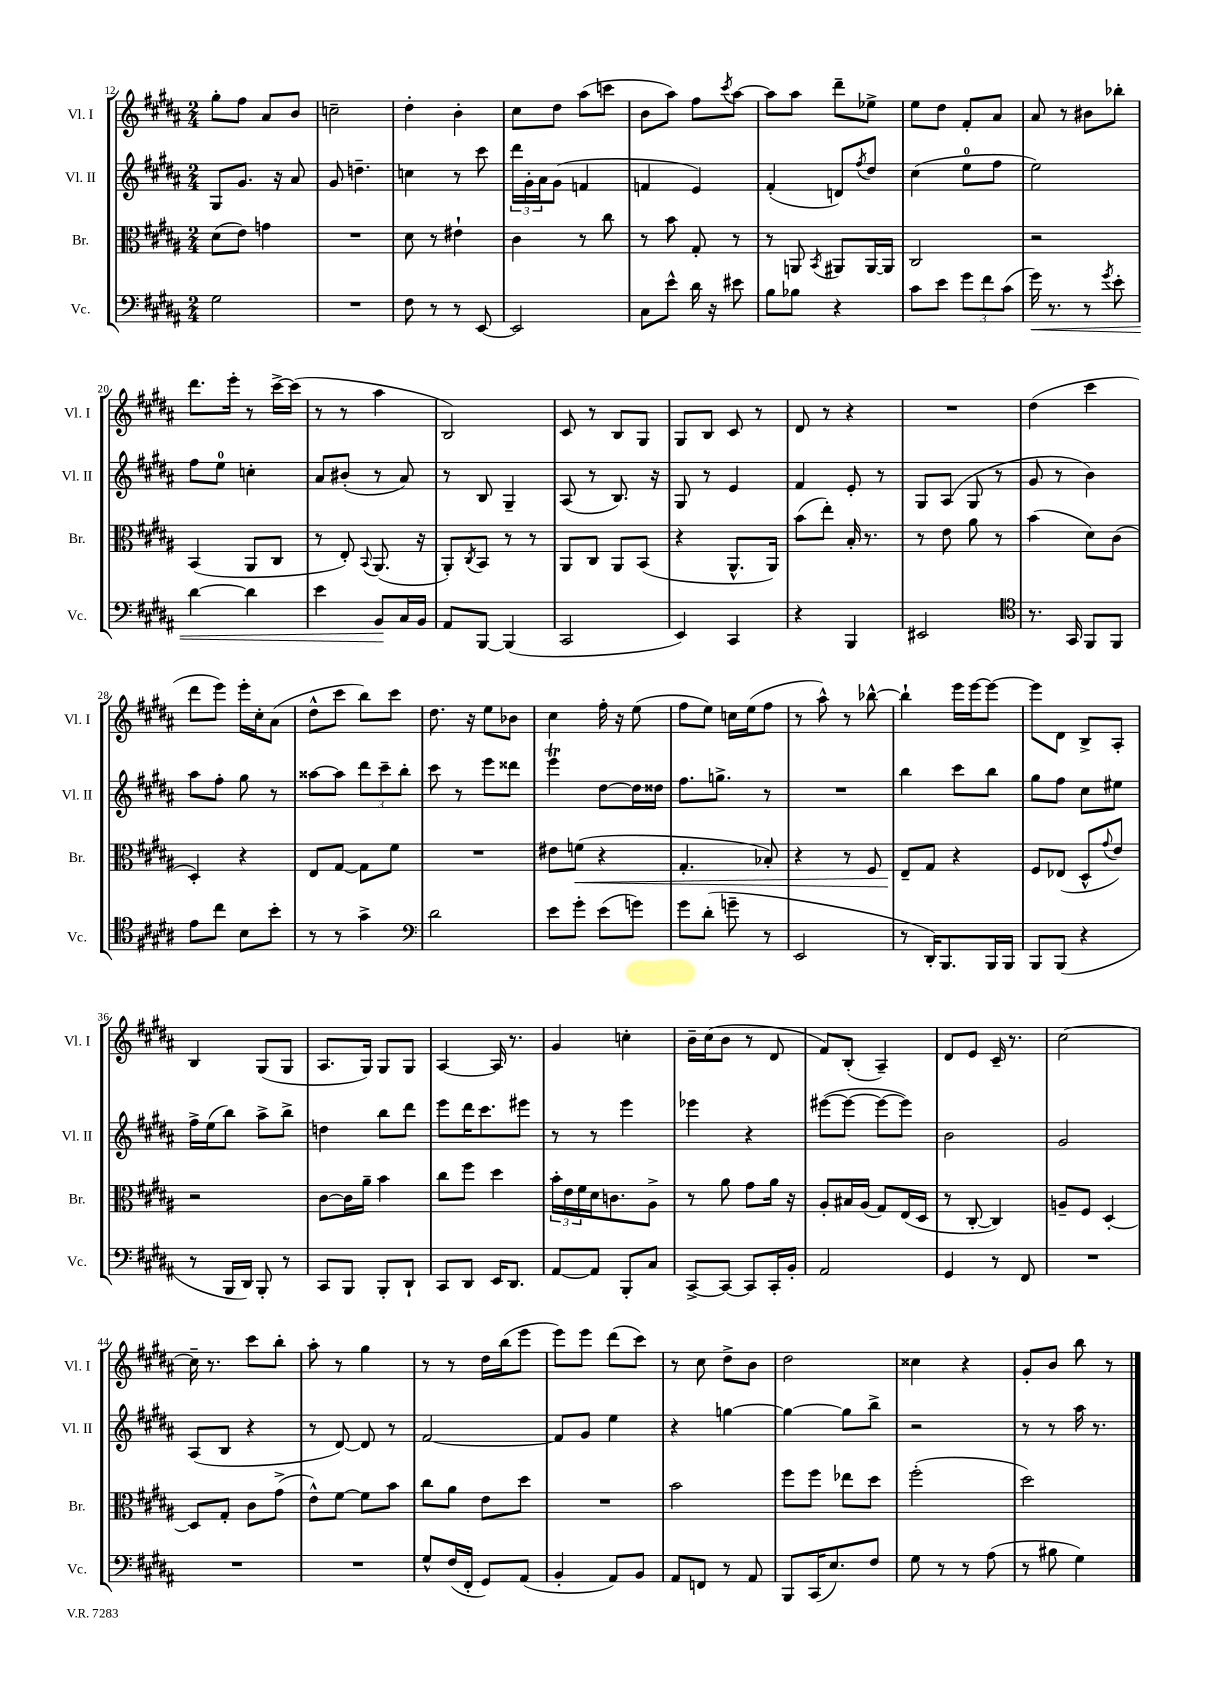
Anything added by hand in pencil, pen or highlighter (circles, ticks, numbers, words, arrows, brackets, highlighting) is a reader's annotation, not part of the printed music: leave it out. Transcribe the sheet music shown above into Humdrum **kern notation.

**kern	**kern	**kern	**kern
*staff4	*staff3	*staff2	*staff1
*clefF4	*clefC3	*clefG2	*clefG2
*k[f#c#g#d#a#]	*k[f#c#g#d#a#]	*k[f#c#g#d#a#]	*k[f#c#g#d#a#]
*M2/4	*M2/4	*M2/4	*M2/4
2G#\	(8d#\L	8G#/L	8gg#'\L
.	8e\J)	8.g#/J	8ff#\J
.	4g\	.	8a#/L
.	.	16r	.
.	.	8a#/	8b/J
=	=	=	=
2r	2r	8g#/	2cc~\
.	.	4.dd~\	.
=	=	=	=
8F#\	8d#\	4cc\	4dd#'\
8r	8r	.	.
8r	4e#`\	8r	4b'\
[8EE/	.	8ccc#\	.
=	=	=	=
2EE/]	4c#\	24ddd#\LL	8cc#\L
.	.	24g#'\	.
.	.	24a#\J	.
.	.	(8g#\J	8dd#\J
.	8r	4f/	(8aa#\L
.	8cc#\	.	8ccc\J
=	=	=	=
8C#\L	8r	4f/	8b\L
8e^^\J	8b\	.	8aa#\J)
16d#\	8G#'/	4e/)	8ff#\L
16r	.	.	.
.	.	.	8qccc#/
8e#\	8r	.	[8aa#\J
=	=	=	=
8B\L	8r	(4f#'/	8aa#\]L
8B-\J	8AA/	.	8aa#\J
.	8qBB/	.	.
4r	8AA#/L	8d/L)	8ddd#~\L
.	.	8qff#/	.
.	[16AA#/L	8dd#/J	8ee-^\J
.	16AA#/]JJ	.	.
=	=	=	=
8c#\L	2C#/	(4cc#\	8ee\L
8e\J	.	.	8dd#\J
12g#\L	.	8ee\L	8f#'/L
12f#\	.	.	.
.	.	8ff#\J	8a#/J
(12c#\J	.	.	.
=	=	=	=
16g#\)	2r	2ee\)	8a#/
8.r	.	.	.
.	.	.	8r
8r	.	.	8b#\L
8qg#/	.	.	.
8e'\	.	.	8bb-'\J
=	=	=	=
[4d#\	(4BB/	8ff#\L	8.ddd#\L
.	.	8ee\J	.
.	.	.	16eee'\Jk
4d#\]	8AA#/L	4cc'\	8r
.	8C#/J	.	[16ccc#^\LL
.	.	.	(16ccc#\]JJ
=	=	=	=
4e\	8r	8a#/L	8r
.	8E'/)	(8b#'/J	8r
.	8qqBB/	.	.
8BB/L	(8.AA#/	8r	4aa#\
16C#/L	.	8a#/)	.
16BB/JJ	16r	.	.
=	=	=	=
8AA#/L	8AA#'/L)	8r	2B/)
.	8qC#/	.	.
[8BBB/J	8BB/J	8B/	.
(4BBB/]	8r	4G#~/	.
.	8r	.	.
=	=	=	=
2CC#/	8AA#/L	(8A#/	8c#/
.	8C#/J	8r	8r
.	8AA#/L	8.B/)	8B/L
.	(8BB/J	.	8G#/J
.	.	16r	.
=	=	=	=
4EE/)	4r	8G#/	8G#/L
.	.	8r	8B/J
4CC#/	8.AA#^^/L	4e/	8c#/
.	.	.	8r
.	16AA#/Jk)	.	.
=	=	=	=
4r	(8b\L	4f#/	8d#/
.	8ee'\J)	.	8r
4BBB/	16B'/	8e'/	4r
.	8.r	.	.
.	.	8r	.
=	=	=	=
2EE#/	8r	8G#/L	2r
.	8e\	(8A#/J	.
.	8a#\	8G#/	.
.	8r	8r	.
=	=	=	=
*clefC4	*	*	*
8.r	(4b\	8g#/	(4dd#\
.	.	8r	.
16GG#/	.	.	.
8FF#/L	8d#\L)	4b\)	4ccc#\
8FF#/J	(8c#\J	.	.
=	=	=	=
8e\L	4D#'/)	8aa#\L	8ddd#\L
8cc#\J	.	8ff#'\J	8eee\J)
8B\L	4r	8gg#\	16eee'\LL
.	.	.	16cc#'\J
8b'\J	.	8r	(8a#\J
=	=	=	=
8r	8E/L	[8aa##\L	8dd#^^\L
8r	[8G#/J	8aa##\]J	8ccc#\J
4g#^\	8G#\]L	12ddd#\L	8bb\L)
.	.	12ccc#~\	.
.	8f#\J	.	8ccc#\J
.	.	12bb'\J	.
=	=	=	=
*clefF4	*	*	*
2d#\	2r	8ccc#\	8.dd#\
.	.	8r	.
.	.	.	16r
.	.	8eee\L	8ee\L
.	.	8ddd##\J	8b-\J
=	=	=	=
8e\L	8e#\L	4eee\	4cc#\
8g#'\J	(8f\J	.	.
(8e\L	4r	[8dd#\L	16ff#'\
.	.	.	16r
8g\J)	.	16dd#\]L	(8ee\
.	.	16dd##\JJ	.
=	=	=	=
8g#\L	4.G#'/	8.ff#\L	8ff#\L
(8d#'\J	.	.	8ee\J)
.	.	8.gg^\J	.
8g~\	.	.	16cc\LL
.	.	.	(16ee\J
8r	8B-'/)	8r	8ff#\J
=	=	=	=
2EE/	4r	2r	8r
.	.	.	8aa#^^\)
.	8r	.	8r
.	8F#/	.	[8bb-^^\
=	=	=	=
8r	8E~/L	4bb\	4bb-`\]
16DD#'/LK)	8G#/J	.	.
8.BBB/	.	.	.
.	4r	8ccc#\L	16eee\LL
.	.	.	[16eee\J
16BBB/L	.	8bb\J	8eee\_J
16BBB/JJ	.	.	.
=	=	=	=
8BBB/L	8F#/L	8gg#\L	8eee\]L
(8BBB/J	(8E-/J	8ff#\J	8d#\J
4r	8D#^^/L	8cc#\L	8B^/L
.	8qqg#/	.	.
.	8e/J)	8ee#\J	8A#'/J
=	=	=	=
8r	2r	16ff#^\LL	4B/
.	.	(16ee\J	.
16BBB/LL	.	8bb\J)	.
16DD#/JJ)	.	.	.
8BBB'/	.	8aa#^\L	(8G#/L
8r	.	8bb^\J	8G#/J
=	=	=	=
8CC#/L	[8c#\L	4dd\	8.A#/L
8BBB/J	16c#\]L	.	.
.	16a#~\JJ	.	16G#/Jk)
8BBB'/L	4b\	8bb\L	8G#/L
8DD#`/J	.	8ddd#\J	8G#/J
=	=	=	=
8CC#/L	8cc#\L	8eee\L	[4A#/
8DD#/J	8ff#\J	16ddd#\K	.
.	.	8.ccc#\	.
16EE/LK	4dd#\	.	16A#/]
8.DD#/J	.	.	8.r
.	.	8eee#\J	.
=	=	=	=
[8AA#/L	24b'\LL	8r	4g#/
.	24e\	.	.
.	24f#\	.	.
8AA#/]J	16d#\J	8r	.
.	8.c\	.	.
8BBB'/L	.	4eee\	4cc'\
8C#/J	8A#^\J	.	.
=	=	=	=
[8CC#^/L	8r	4eee-\	16b~\LL
.	.	.	(16cc#\J
8CC#/_J	8a#\	.	8b\J
8CC#/]L	8g#\L	4r	8r
16CC#'/L	16a#\Jk	.	8d#/
16BB'/JJ	16r	.	.
=	=	=	=
2AA#/	8A#'/L	([8eee#\L	8f#/L)
.	16B#/L	8eee#\_J	(8B'/J
.	(16A#/JJ	.	.
.	8G#/L)	8eee#\_L	4A#~/)
.	(16E/L	8eee#\]J)	.
.	16D#/JJ	.	.
=	=	=	=
4GG#/	8r	2b\	8d#/L
.	[8C#'/	.	8e/J
8r	4C#/])	.	16c#~/
.	.	.	8.r
8FF#/	.	.	.
=	=	=	=
2r	8A~/L	2g#/	[2cc#\
.	8F#/J	.	.
.	[4D#'/	.	.
=	=	=	=
2r	8D#/]L	(8A#/L	16cc#~\]
.	.	.	8.r
.	8G#'/J	8B/J	.
.	8c#\L	4r	8ccc#\L
.	(8g#^\J	.	8bb'\J
=	=	=	=
2r	8e^^\L)	8r	8aa#'\
.	[8f#\J	[8d#/)	8r
.	8f#\]L	8d#/]	4gg#\
.	8b\J	8r	.
=	=	=	=
8G#^^/L	8cc#\L	[2f#/	8r
(16F#/L	8a#\J	.	8r
16FF#'/JJ	.	.	.
8GG#/L)	8e\L	.	16dd#\LL
.	.	.	(16bb\J
(8AA#/J	8dd#\J	.	8eee\J
=	=	=	=
4BB'/	2r	8f#/]L	8eee\L)
.	.	8g#/J	8eee\J
8AA#/L)	.	4ee\	(8ddd#\L
8BB/J	.	.	8ccc#\J)
=	=	=	=
8AA#/L	2b\	4r	8r
8FF/J	.	.	8cc#\
8r	.	[4gg\	8dd#^\L
8AA#/	.	.	8b\J
=	=	=	=
8BBB/L	8ff#\L	4gg\_	2dd#\
(16CC#/K	8ff#\J	.	.
8.E/)	.	.	.
.	8ee-\L	8gg\]L	.
8F#/J	8dd#\J	8bb^\J	.
=	=	=	=
8G#\	(2ff#'\	2r	4cc##\
8r	.	.	.
8r	.	.	4r
(8A#\	.	.	.
=	=	=	=
8r	2dd#\)	8r	8g#'/L
8B#\	.	8r	8b/J
4G#\)	.	16aa#\	8bb\
.	.	8.r	.
.	.	.	8r
==	==	==	==
*-	*-	*-	*-
